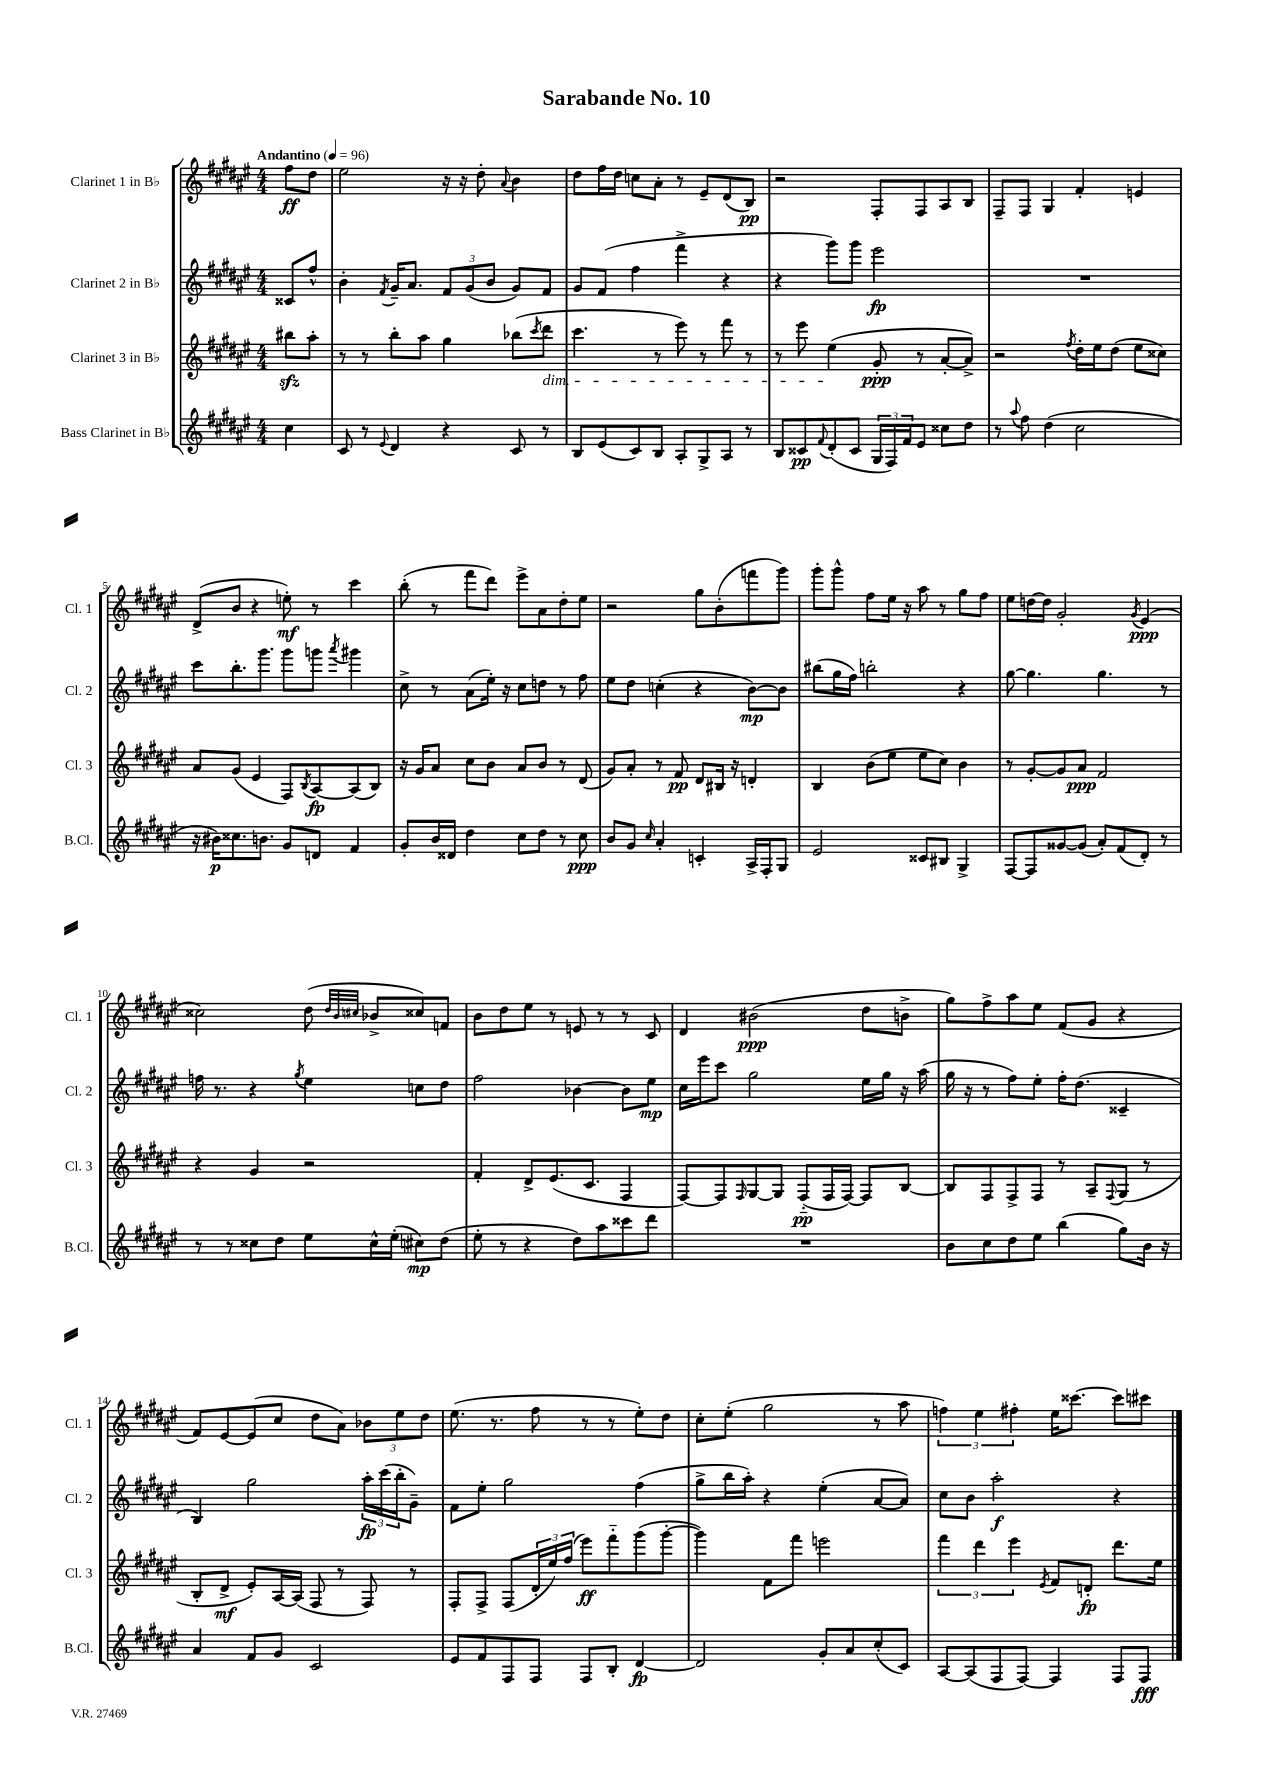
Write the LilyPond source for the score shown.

\header { title = "Sarabande No. 10" }
<<
\new StaffGroup <<
\new Staff = "s0" \with { instrumentName = "Clarinet 1 in Bb" shortInstrumentName = "Cl. 1" } {
    \clef treble \key fis \major \numericTimeSignature \time 4/4 \partial 4 \tempo "Andantino" 4 = 96
    fis''8\ff dis''8 |
    eis''2 r16 r16 dis''8-. \appoggiatura { ais'8 } b'4 |
    dis''8 fis''16 dis''16 c''8 ais'8-. r8 eis'8-- dis'8( b8\pp) |
    r2 fis8-. fis8 ais8 b8 |
    fis8-- fis8 gis4 fis'4-. e'4 |
    dis'8->( b'8 r4 e''8-.\mf) r8 cis'''4 |
    b''8-.( r8 fis'''8 dis'''8) eis'''8-> ais'8 dis''8-. eis''8 |
    r2 gis''8 b'8-.( f'''8 gis'''8) |
    gis'''8-. gis'''8-^ fis''8 eis''16 r16 ais''8 r8 gis''8 fis''8 |
    eis''8 d''16~ d''16 gis'2-. \acciaccatura { gis'8 } eis'4\ppp( |
    cisis''2) dis''8( \grace { dis''32 b'32 cis''32 } bes'8-> cisis''8) f'8 |
    b'8 dis''8 eis''8 r8 e'8 r8 r8 cis'8 |
    dis'4 bis'2\ppp( dis''8 b'8-> |
    gis''8) fis''8-> ais''8 eis''8 fis'8( gis'8 r4 |
    fis'8) eis'8~ eis'8( cis''8 dis''8 ais'8) \tuplet 3/2 { bes'8 eis''8 dis''8 } |
    eis''8.( r8. fis''8 r8 r8 eis''8-.) dis''8 |
    cis''8-. eis''8-.( gis''2 r8 ais''8 |
    \tuplet 3/2 { f''4) eis''4 fis''4-. } eis''16 cisis'''8.~ cisis'''8 cis'''8 \bar "|." |
}
\new Staff = "s1" \with { instrumentName = "Clarinet 2 in Bb" shortInstrumentName = "Cl. 2" } {
    \clef treble \key fis \major \numericTimeSignature \time 4/4 \partial 4
    cisis'8 fis''8-^ |
    b'4-. \acciaccatura { fis'8 } gis'16-- ais'8. \tuplet 3/2 { fis'8 gis'8( b'8 } gis'8) fis'8 |
    gis'8 fis'8( fis''4 fis'''4-> r4 |
    r4 gis'''8) gis'''8 eis'''2\fp |
    R1 |
    cis'''8 b''8.-. gis'''8. gis'''8 g'''8 \acciaccatura { ais'''8 } gis'''4 |
    cis''8-> r8 ais'8( eis''16-.) r16 cis''8 d''8 r8 fis''8 |
    eis''8 dis''8 c''4-.( r4 b'8~\mp) b'8 |
    bis''8( gis''16 fis''16) b''2-. r4 |
    gis''8~ gis''4. gis''4. r8 |
    f''16 r8. r4 \acciaccatura { gis''8 } eis''4 c''8 dis''8 |
    fis''2 bes'4~ bes'8 eis''8\mp |
    cis''16 eis'''16 cis'''8 gis''2 eis''16 gis''16 r16 ais''16( |
    gis''16 r16 r8 fis''8) eis''8-. fis''16-. dis''8.( cisis'4-- |
    b4) gis''2 \tuplet 3/2 { ais''16-.\fp cis'''16( b''16-. } gis'8--) |
    fis'8 eis''8-. gis''2 fis''4( |
    gis''8-> b''16 ais''16-.) r4 eis''4-.( ais'8~ ais'8) |
    cis''8 b'8 ais''2-.\f r4 \bar "|." |
}
\new Staff = "s2" \with { instrumentName = "Clarinet 3 in Bb" shortInstrumentName = "Cl. 3" } {
    \clef treble \key fis \major \numericTimeSignature \time 4/4 \partial 4
    bis''8\sfz ais''8-. |
    r8 r8 b''8-. ais''8 gis''4 bes''8( \acciaccatura { cis'''8 } dis'''8\dim |
    cis'''4. r8 eis'''8) r8 fis'''8 r8 |
    r8 eis'''8 eis''4\!( gis'8-.\ppp r8 ais'8~-. ais'8->) |
    r2 \acciaccatura { fis''8 } dis''16-. eis''16 dis''8( eis''8 cisis''8) |
    ais'8 gis'8( eis'4 fis8) \acciaccatura { b8 } ais8~\fp ais8( b8) |
    r16 gis'16 ais'8 cis''8 b'8 ais'8 b'8 r8 dis'8( |
    gis'8) ais'8-. r8 fis'8\pp dis'8 bis16 r16 d'4-. |
    b4 b'8( eis''8 eis''8 cis''8) b'4 |
    r8 gis'8~-. gis'8 ais'8\ppp fis'2 |
    r4 gis'4 r2 |
    fis'4-. dis'8-> eis'8.( cis'8. fis4 |
    fis8~) fis8 \grace { fis16 } gis8~ gis8 fis8-_\pp( fis16 fis16~) fis8 b8~ |
    b8 fis8 fis8-> fis8 r8 ais8-- \appoggiatura { fis8 } gis8( r8 |
    b8-. dis'8->\mf eis'8-.) ais16~ ais16( fis8 r8 fis8) r8 |
    fis8-. fis8-> fis8( \tuplet 3/2 { dis'16-. eis''16) fis''16( } eis'''8\ff) fis'''8-_ gis'''8( gis'''8~-. |
    gis'''4) fis'8 fis'''8 e'''2 |
    \tuplet 3/2 { fis'''4 dis'''4 eis'''4 } \acciaccatura { eis'8 } fis'8 d'8-.\fp dis'''8. eis''16 \bar "|." |
}
\new Staff = "s3" \with { instrumentName = "Bass Clarinet in Bb" shortInstrumentName = "B.Cl." } {
    \clef treble \key fis \major \numericTimeSignature \time 4/4 \partial 4
    cis''4 |
    cis'8 r8 \appoggiatura { eis'8 } dis'4 r4 cis'8 r8 |
    b8 eis'8( cis'8) b8 ais8-. gis8-> ais8 r8 |
    b8 cisis'8\pp \appoggiatura { fis'8 } dis'8-.( cisis'8 \tuplet 3/2 { gis16 fis16) fis'16 } eis'8 cisis''8 dis''8 |
    r8 \appoggiatura { ais''8 } fis''8 dis''4( cis''2 |
    r16 bis'16\p) cisis''8. b'8. gis'8 d'8 fis'4 |
    gis'8-. b'16 disis'16 dis''4 cis''8 dis''8 r8 cis''8\ppp |
    b'8 gis'8 \grace { cis''16 } ais'4-. c'4-. ais16-> fis16-. gis8 |
    eis'2 cisis'8 bis8 gis4-> |
    fis8~ fis8 gisis'8~ gisis'8( ais'8-.) fis'8( dis'8-.) r8 |
    r8 r8 cisis''8 dis''8 eis''8 cisis''16-^ eis''16-.( cis''8\mp) dis''8( |
    eis''8-. r8 r4 dis''8) ais''8 cisis'''8 dis'''8 |
    R1 |
    b'8 cis''8 dis''8 eis''8 b''4( gis''8) b'16 r16 |
    ais'4 fis'8 gis'8 cis'2 |
    eis'8 fis'8 fis8 fis8 fis8 b8-. dis'4~\fp |
    dis'2 gis'8-. ais'8 cis''8-.( cis'8) |
    ais8~ ais8( fis8 fis8~) fis4 fis8 fis8\fff \bar "|." |
}
>>
>>
